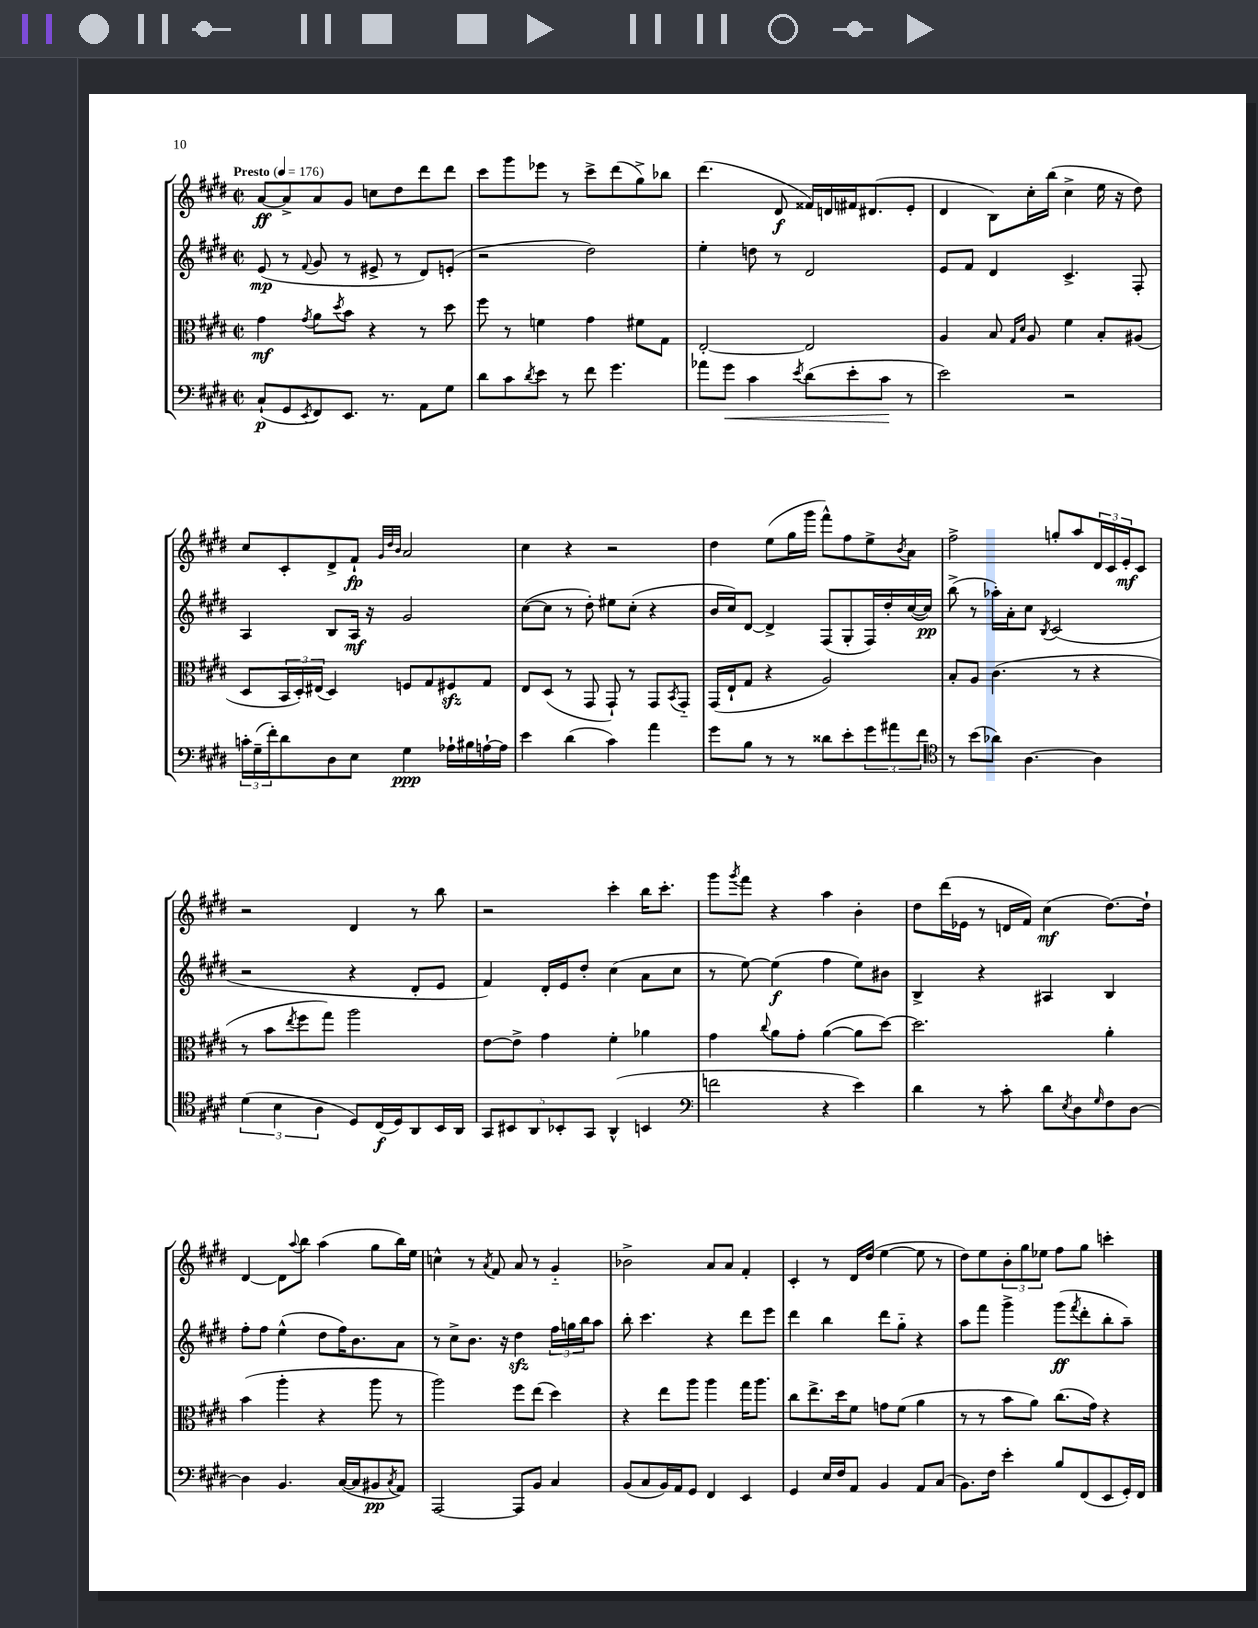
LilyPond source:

<<
\new StaffGroup <<
\new Staff = "s0" {
    \clef treble \key e \major \defaultTimeSignature \time 2/2 \tempo "Presto" 4 = 176
    a'8~\ff a'8-> a'8 gis'8 c''8 dis''8 dis'''8 dis'''8 |
    cis'''8 gis'''8 ees'''8 r8 cis'''8-> dis'''8( gis''8->) bes''8 |
    dis'''4.( dis'8\f fisis'16) d'16 fis'16 dis'8.( e'8-. |
    dis'4 b8) cis''16-. b''16( cis''4-> e''16 r16 dis''8) |
    cis''8 cis'8-. dis'8-> fis'8-!\fp \grace { gis'32 dis''32 b'32 } a'2 |
    cis''4 r4 r2 |
    dis''4 e''8( gis''16 gis'''16 fis'''8-^) fis''8 e''8-> \acciaccatura { b'8 } a'8 |
    fis''2-> g''8-. a''8 \tuplet 3/2 { dis'16 cis'16 e'16-.\mf } cis'8 |
    r2 dis'4 r8 b''8 |
    r2 cis'''4-. b''16 cis'''8.-. |
    gis'''8 \acciaccatura { gis'''8 } fis'''8 r4 a''4 b'4-. |
    dis''8 dis'''16( ees'16 r8 d'16 fis'16) cis''4\mf( dis''8.~) dis''16-! |
    dis'4~ dis'8 \appoggiatura { a''8 } b''8 a''4( gis''8 b''16) e''16 |
    c''4-^ r8 \acciaccatura { a'8 } fis'8 a'8 r8 gis'4-_ |
    bes'2-> a'8 a'8 fis'4-. |
    cis'4-. r8 dis'16 dis''16( e''4~ e''8 r8 |
    dis''8) e''8 \tuplet 3/2 { b'8-. gis''8 ees''8 } fis''8 gis''8 c'''4-. \bar "|." |
}
\new Staff = "s1" {
    \clef treble \key e \major \defaultTimeSignature \time 2/2
    e'8\mp( r8 \appoggiatura { fis'8 } gis'8 r8 eis'8-> r8 dis'8) e'8-.( |
    r2 dis''2) |
    e''4-. d''8 r8 dis'2 |
    e'8 fis'8 dis'4 cis'4.-> fis8-. |
    a4 b8 a16\mf r16 gis'2 |
    cis''8~( cis''8 r8 dis''8-.) eis''8 cis''8-.( r4 |
    b'16 cis''16) dis'8~ dis'4-> fis8( gis8-. fis16) dis''16-. cis''16~( cis''16\pp) |
    b''8->( r8 aes''16-.) a'16-. cis''8 \acciaccatura { b8 } cis'2( |
    r2 r4 dis'8-. e'8 |
    fis'4) dis'16-. e'16 dis''8-. cis''4( a'8 cis''8 |
    r8 e''8~) e''4\f( fis''4 e''8) bis'8 |
    b4-> r4 ais4 b4 |
    fis''8-. fis''8 e''4-^( dis''8 fis''16) b'8. a'8 |
    r8 cis''8-> b'8. r16 dis''4\sfz \tuplet 3/2 { fis''16 g''16 b''16 } a''8 |
    b''8-. cis'''4. r4 dis'''8 e'''8 |
    dis'''4 b''4 dis'''8 gis''8-_ r4 |
    a''8 fis'''8 gis'''4-> gis'''8\ff( \acciaccatura { fis'''8 } dis'''8-. b''8-. a''8--) \bar "|." |
}
\new Staff = "s2" {
    \clef alto \key e \major \defaultTimeSignature \time 2/2
    gis'4\mf \acciaccatura { gis'8 } a'8 \acciaccatura { dis''8 } b'8 r4 r8 dis''8 |
    fis''8 r8 f'4 gis'4 fis'8 gis8 |
    e2~-. e2 |
    a4 b8 \grace { gis16 dis'16 } a8 fis'4 b8-. ais8( |
    dis8 \tuplet 3/2 { b,16 dis16-.) eis16( } dis4) f8 gis8 fis8\sfz gis8 |
    e8 dis8( r8 gis,8 gis,8-!) r8 gis,8 \acciaccatura { b,8 } gis,8-_ |
    gis,16( e16-! gis8 r4 a2) |
    b8-. a8 cis'4.( r8 r4 |
    r8 b'8 \acciaccatura { e''8 } fis''8 gis''8) a''2 |
    e'8~ e'8-> gis'4 fis'4-. aes'4 |
    gis'4 \appoggiatura { cis''8 } a'8 gis'8-. a'4~( a'8 dis''8~) |
    dis''2. a'4-. |
    b'4( a''4-. r4 a''8 r8 |
    a''2) fis''8 e''8( dis''4) |
    r4 e''8 a''8 a''4 gis''16 a''8. |
    cis''8 e''8.-> dis''16 fis'8 g'8 fis'8( a'4 |
    r8 r8 b'8 a'8) cis''8.( gis'16) r4 \bar "|." |
}
\new Staff = "s3" {
    \clef bass \key e \major \defaultTimeSignature \time 2/2
    cis8-!\p( gis,8 \acciaccatura { e,8 } fis,8) e,8. r8. a,8 gis8 |
    dis'8 cis'8 \acciaccatura { dis'8 } e'8 r8 fis'8 gis'4. |
    aes'8 gis'8\< cis'4 \acciaccatura { e'8 } dis'8( e'8-. cis'8\! r8 |
    e'2) r2 |
    \tuplet 3/2 { c'16-. gis16--( fis'16-.) } dis'8 dis8 e8 gis4\ppp aes16-! bis16 a16~-! a16 |
    e'4 dis'4( cis'4) a'4 |
    gis'8 b8 r8 r8 disis'8 e'8-. \tuplet 3/2 { gis'8 ais'8 fis'8 } |
    \clef tenor r8 b'8( aes'8) a4.~ a4 |
    \tuplet 3/2 { dis'4( b4 a4 } dis8) cis16\f( dis16) a,8 b,16 a,16 |
    \tuplet 5/4 { gis,8 bis,8 a,8 bes,8-. gis,8 } a,4-^( b,4 |
    \clef bass f'2 r4 e'4) |
    dis'4 r8 cis'8-. dis'8 \acciaccatura { e8 } dis8 \grace { gis16 } fis8 dis8~ |
    dis4 b,4. cis16~( cis16 bis,8\pp \acciaccatura { cis8 } a,8) |
    a,,2~ a,,8 b,8 cis4 |
    b,8( cis8 b,16) a,16 gis,8 fis,4 e,4 |
    gis,4 e16 fis16 a,8 b,4 a,8 cis8( |
    b,8.) fis16 e'4-. b8 fis,8( e,8 gis,16-.) fis,16 \bar "|." |
}
>>
>>
\layout { \context { \Score \remove "Bar_number_engraver" } }
